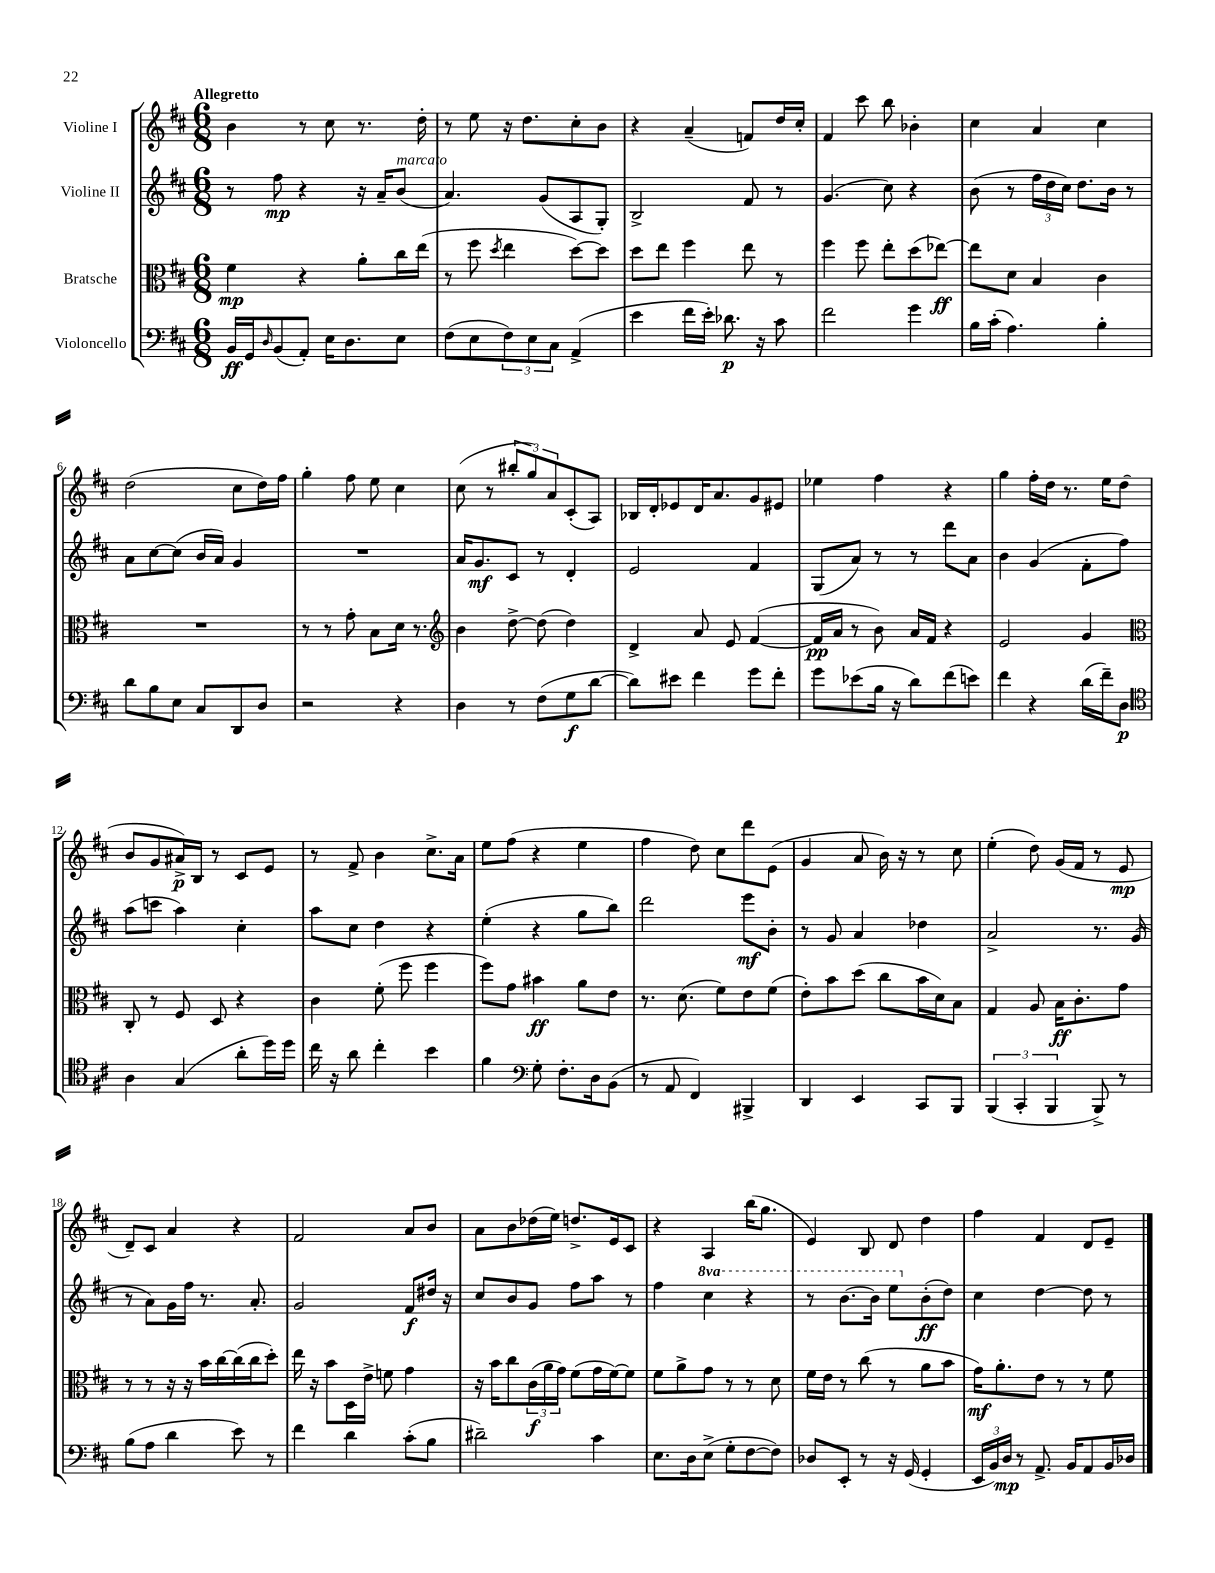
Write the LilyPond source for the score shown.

<<
\new StaffGroup <<
\new Staff = "s0" \with { instrumentName = "Violine I" } {
    \clef treble \key d \major \numericTimeSignature \time 6/8 \tempo "Allegretto"
    b'4 r8 cis''8 r8. d''16-. |
    r8 e''8 r16 d''8. cis''8-. b'8 |
    r4 a'4--( f'8) d''16 cis''16-. |
    fis'4 cis'''8 b''8 bes'4-. |
    cis''4 a'4 cis''4 |
    d''2( cis''8 d''16) fis''16 |
    g''4-. fis''8 e''8 cis''4 |
    cis''8( r8 \tuplet 3/2 { bis''8-. g''8) a'8 } cis'8-.( a8) |
    bes16 d'16-. ees'8 d'16 a'8. g'8 eis'8 |
    ees''4 fis''4 r4 |
    g''4 fis''16-. d''16 r8. e''16 d''8( |
    b'8 g'8 ais'16->\p) b16 r8 cis'8 e'8 |
    r8 fis'8-> b'4 cis''8.-> a'16 |
    e''8 fis''8( r4 e''4 |
    fis''4 d''8) cis''8 d'''8 e'8( |
    g'4 a'8 b'16) r16 r8 cis''8 |
    e''4-.( d''8) g'16( fis'16 r8 e'8\mp |
    d'8--) cis'8 a'4 r4 |
    fis'2 a'8 b'8 |
    a'8 b'8 des''16( e''16) d''8.-> e'16 cis'8 |
    r4 a4 b''16( g''8. |
    e'4) b8 d'8 d''4 |
    fis''4 fis'4 d'8 e'8-- \bar "|." |
}
\new Staff = "s1" \with { instrumentName = "Violine II" } {
    \clef treble \key d \major \numericTimeSignature \time 6/8 \set Staff.ottavationMarkups = #ottavation-simple-ordinals
    r8 fis''8\mp r4 r16 a'16-- b'8^\markup { \italic "marcato" }( |
    a'4.) g'8( a8 g8-.) |
    b2-> fis'8 r8 |
    g'4.( cis''8) r4 |
    b'8( r8 \tuplet 3/2 { fis''16 d''16 cis''16) } d''8. b'16 r8 |
    a'8 cis''8~ cis''8( b'16 a'16) g'4 |
    R2. |
    a'16 g'8.\mf cis'8 r8 d'4-. |
    e'2 fis'4 |
    g8( a'8) r8 r8 d'''8 a'8 |
    b'4 g'4( fis'8-. fis''8) |
    a''8( c'''8 a''4) cis''4-. |
    a''8 cis''8 d''4 r4 |
    e''4-.( r4 g''8 b''8) |
    d'''2 e'''8\mf b'8-. |
    r8 g'8 a'4 des''4 |
    a'2-> r8. g'16( |
    r8 a'8) g'16 fis''16 r8. a'8.-. |
    g'2 fis'8\f dis''16 r16 |
    cis''8 b'8 g'8 fis''8 a''8 r8 |
    fis''4 \ottava #1 cis'''4 r4 |
    r8 b''8.~ b''16 e'''8 \ottava #0 b'8-.\ff( d''8) |
    cis''4 d''4~ d''8 r8 \bar "|." |
}
\new Staff = "s2" \with { instrumentName = "Bratsche" } {
    \clef alto \key d \major \numericTimeSignature \time 6/8
    fis'4\mp r4 a'8-. cis''16 e''16( |
    r8 fis''8 \acciaccatura { d''8 } e''4 d''8~) d''8 |
    d''8 e''8 fis''4 e''8 r8 |
    fis''4 fis''8 e''8-. d''8( ees''8~\ff) |
    ees''8 d'8 b4 cis'4 |
    R2. |
    r8 r8 g'8-. b8 d'16 r8. |
    \clef treble b'4 d''8~-> d''8( d''4) |
    d'4-> a'8 e'8 fis'4~( |
    fis'16\pp a'16 r8 b'8) a'16 fis'16 r4 |
    e'2 g'4 |
    \clef alto cis8-. r8 fis8 d8 r4 |
    cis'4 fis'8-.( fis''8 fis''4 |
    fis''8) g'8 bis'4\ff a'8 e'8 |
    r8. d'8.( fis'8) e'8 fis'8( |
    e'8-.) b'8 d''8( cis''8 b'16 d'16) b8 |
    g4 a8 b16\ff cis'8.-. g'8 |
    r8 r8 r16 r16 b'16 cis''16~ cis''16( cis''16 d''8-.) |
    e''16 r16 b'8 d16 e'16-> f'8 g'4 |
    r16 b'16 cis''8 \tuplet 3/2 { cis'16\f( a'16 g'16) } fis'8( g'16 fis'16~) fis'8 |
    fis'8 a'8-> g'8 r8 r8 d'8 |
    fis'16 e'16 r8 cis''8( r8 a'8 b'8 |
    g'16\mf) a'8.-. e'8 r8 r8 fis'8 \bar "|." |
}
\new Staff = "s3" \with { instrumentName = "Violoncello" } {
    \clef bass \key d \major \numericTimeSignature \time 6/8
    b,16\ff g,16 \grace { d16 } b,8( a,8-.) e16 d8. e8 |
    fis8( e8 \tuplet 3/2 { fis8) e8 cis8 } a,4->( |
    e'4 fis'16 e'16-.) des'8.\p r16 cis'8 |
    fis'2 g'4 |
    b16 cis'16-.( a4.) b4-. |
    d'8 b8 e8 cis8 d,8 d8 |
    r2 r4 |
    d4 r8 fis8( g8\f d'8~ |
    d'8) eis'8 fis'4 g'8 fis'8-. |
    g'8 ees'8( b16 r16 d'8) fis'8( e'8) |
    fis'4 r4 d'16( fis'16--) d8\p |
    \clef tenor a4 g4( a'8-. d''16) d''16 |
    cis''16 r16 a'8 cis''4-. b'4 |
    fis'4 \clef bass g8-. fis8.-. d16 b,8( |
    r8 a,8 fis,4) bis,,4-> |
    d,4 e,4 cis,8 b,,8 |
    \tuplet 3/2 { b,,4( cis,4-. b,,4 } b,,8->) r8 |
    b8( a8 d'4 e'8) r8 |
    fis'4 d'4 cis'8-.( b8 |
    dis'2--) cis'4 |
    e8. d16 e8->( g8-. fis8~ fis8) |
    des8 e,8-. r8 r16 g,16( g,4-. |
    \tuplet 3/2 { e,16 b,16) d16\mp } r8 a,8.-> b,16 a,8 b,16 des16 \bar "|." |
}
>>
>>
